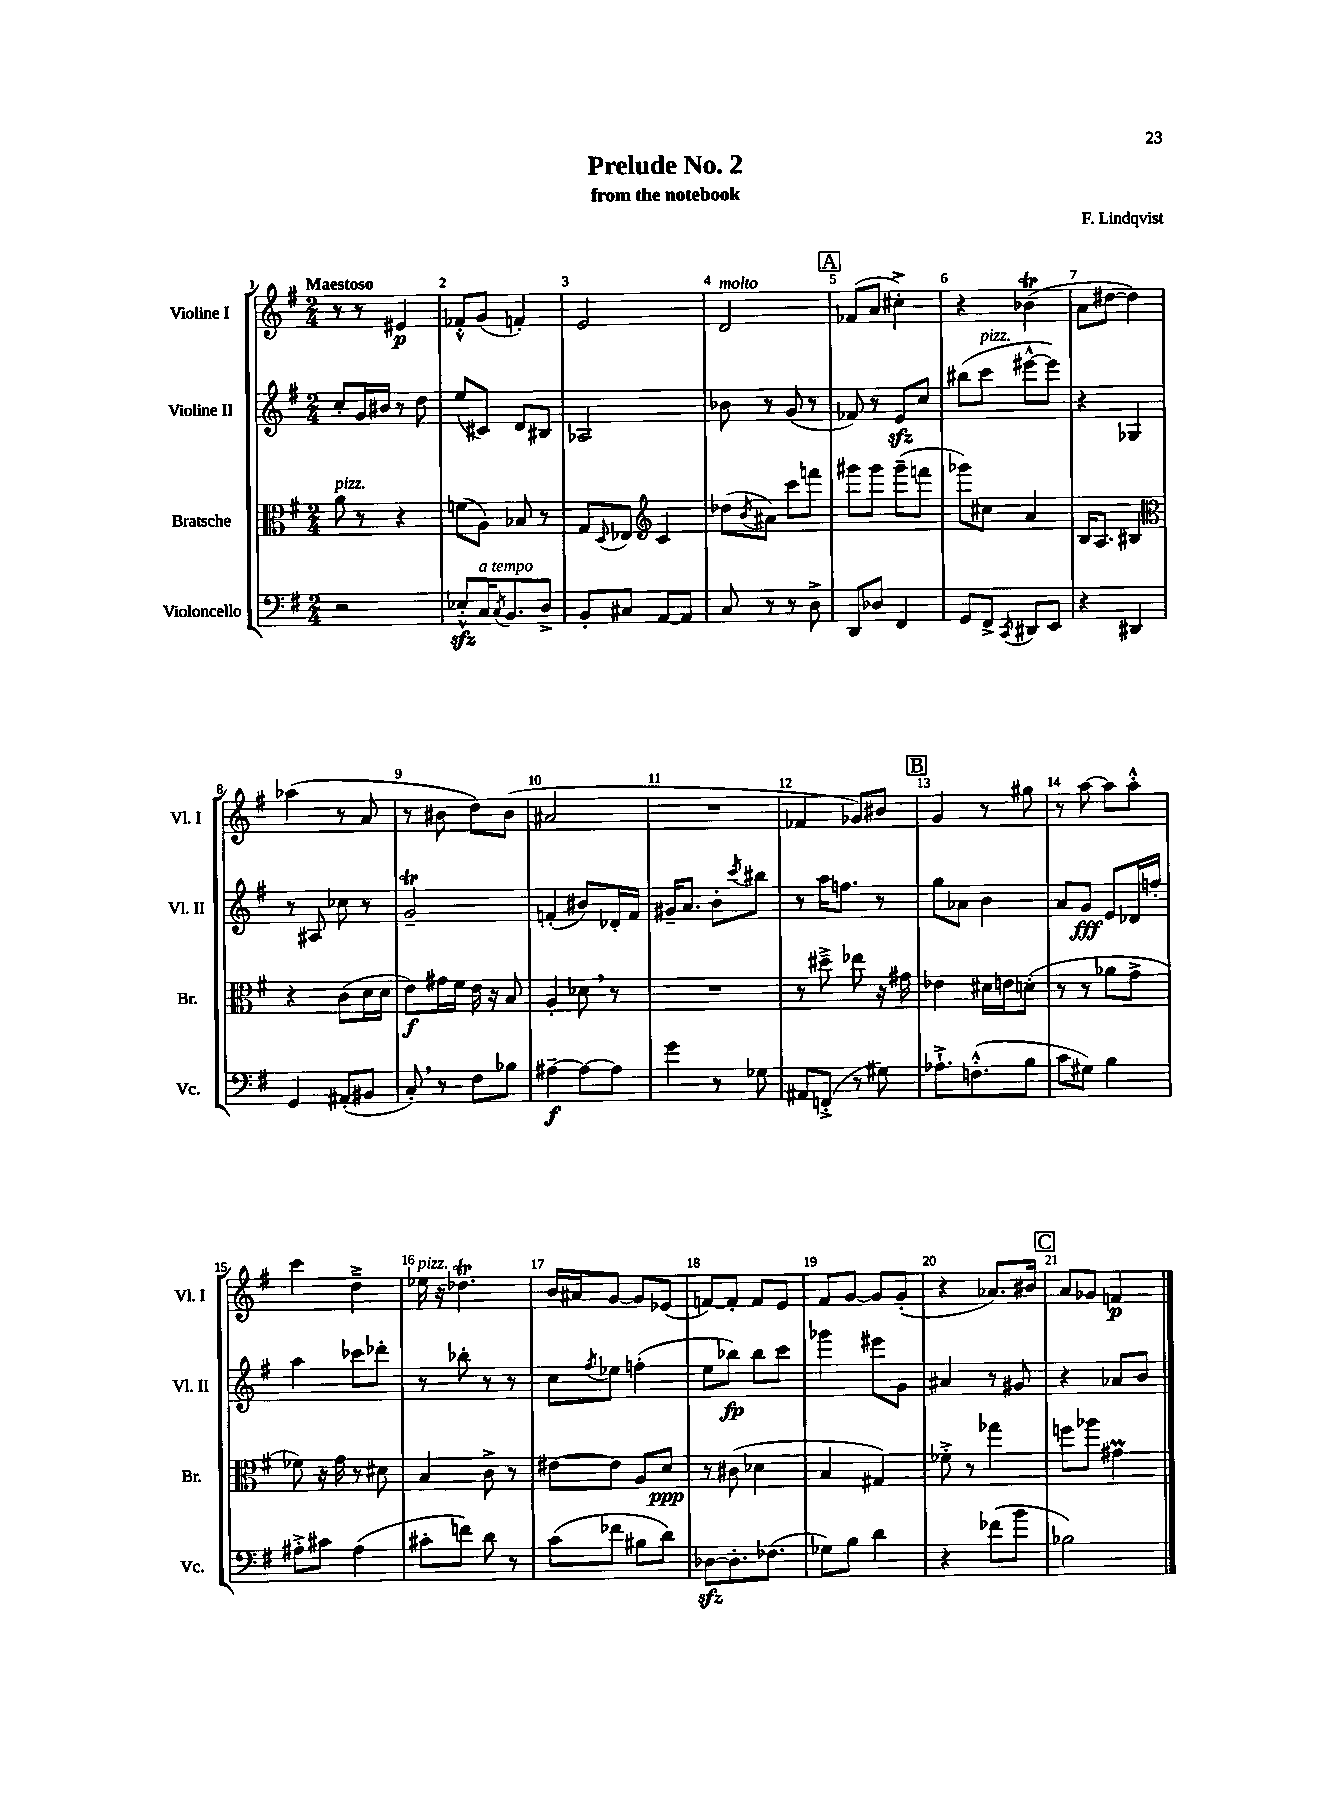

**kern	**kern	**kern	**kern
*staff4	*staff3	*staff2	*staff1
*clefF4	*clefC3	*clefG2	*clefG2
*k[f#]	*k[f#]	*k[f#]	*k[f#]
*M2/4	*M2/4	*M2/4	*M2/4
2r	8a	8cc'	8r
.	8r	16g	8r
.	.	16b#	.
.	4r	8r	4e#
.	.	8dd	.
=	=	=	=
8E-'^^	(8f	(8ee	8f-'^^
16C	8A)	8c#)	(8g
8qC	.	.	.
8.BB	.	.	.
.	8B-	8d	4f')
8D^	8r	8B#	.
=	=	=	=
8BB'	8G	2A-	2e
.	8qqD	.	.
8C#	8E-	.	.
*	*clefG2	*	*
[8AA	4c	.	.
8AA]	.	.	.
=	=	=	=
8C	(8dd-	8b-	2d
.	8qb	.	.
8r	8a#)	8r	.
8r	8ccc	(8g	.
8D^	8fff	8r	.
=	=	=	=
8DD	8ggg#	8f-)	(8f-
8D-	8ggg#	8r	8a
4FF#	(8ggg#~	8e	4cc#'^)
.	8fff	8cc	.
=	=	=	=
8GG	8ggg-)	(8bb#	4r
8FF#^	8cc#	8ccc	.
8qCC	.	.	.
8DD#	4a	[8eee#^^	(4b-
8EE	.	8eee#])	.
=	=	=	=
4r	16B	4r	8a
.	8.A	.	.
.	.	.	[8dd#
4DD#	4B#	4G-	4dd#])
=	=	=	=
*	*clefC3	*	*
4GG	4r	8r	(4aa-
.	.	8A#	.
(8AA#'	(8c	8cc-	8r
8BB#	16d	8r	8a
.	16d	.	.
=	=	=	=
8C')	8e)	2g~	8r
8r	16g#	.	8b#
.	16f#	.	.
8F#	16e	.	8dd)
.	16r	.	.
8B-	8B	.	(8b#
=	=	=	=
[4A#~	4A'	(4f'	2a#
8A#_	8d-	8b#)	.
8A#]	8r	16d-'	.
.	.	16f	.
=	=	=	=
4g	2r	16g#~	2r
.	.	8.a	.
8r	.	8b'	.
.	.	8qccc	.
8G-	.	8bb#	.
=	=	=	=
8AA#	8r	8r	4f-
(8FF'^	8dd#~^	16aa	.
.	.	8.ff	.
8r	8ee-	.	8g-)
8G#)	16r	8r	8b#
.	16g#	.	.
=	=	=	=
8.A-`^	4e-	8gg	4g
.	.	8a-	.
(8.F'^^	.	.	.
.	16d#	4b	8r
.	16e	.	.
8B	(8d'	.	8gg#
=	=	=	=
8c	8r	8a	8r
8G#)	8r	8g	[8aa
4B	8a-	8e	8aa]
.	8g^	16d-	8aa'^^
.	.	16ff'	.
=	=	=	=
8A#'^	8f-)	4aa	4ccc
8c#	16r	.	.
.	16g	.	.
(4A#	8r	8ccc-	4dd~^
.	8d#	8ddd-'	.
=	=	=	=
8c#'	4B	8r	16ee-
.	.	.	16r
8f)	.	8bb-'	4.dd-
8d	8c^	8r	.
8r	8r	8r	.
=	=	=	=
(8c	[8e#	8cc	16b
.	.	.	16a#
.	.	8qff#	.
8f-	8e#]	8ee-	[8g
8B#	8A	(4ff'	8g]
8d)	8d	.	(8e-
=	=	=	=
[8D-	8r	8ee	[8f)
8.D-']	(8c#	8bb-)	8f']
.	4d-	8bb-	8f
(8.F-	.	.	.
.	.	8ccc	8e
=	=	=	=
8G-)	4B	4ggg-	8f#
8B	.	.	[8g
4d	4G#)	8eee#	8g]
.	.	8g	(8g'
=	=	=	=
4r	8f-'^	4a#	4r
.	8r	.	.
(8f-	4gg-	8r	8.a-)
8b	.	8g#	.
.	.	.	16b#
=	=	=	=
2B-)	8ff	4r	8a
.	8aa-	.	8g-
.	4g#	8a-	4f
.	.	8b	.
==	==	==	==
*-	*-	*-	*-
